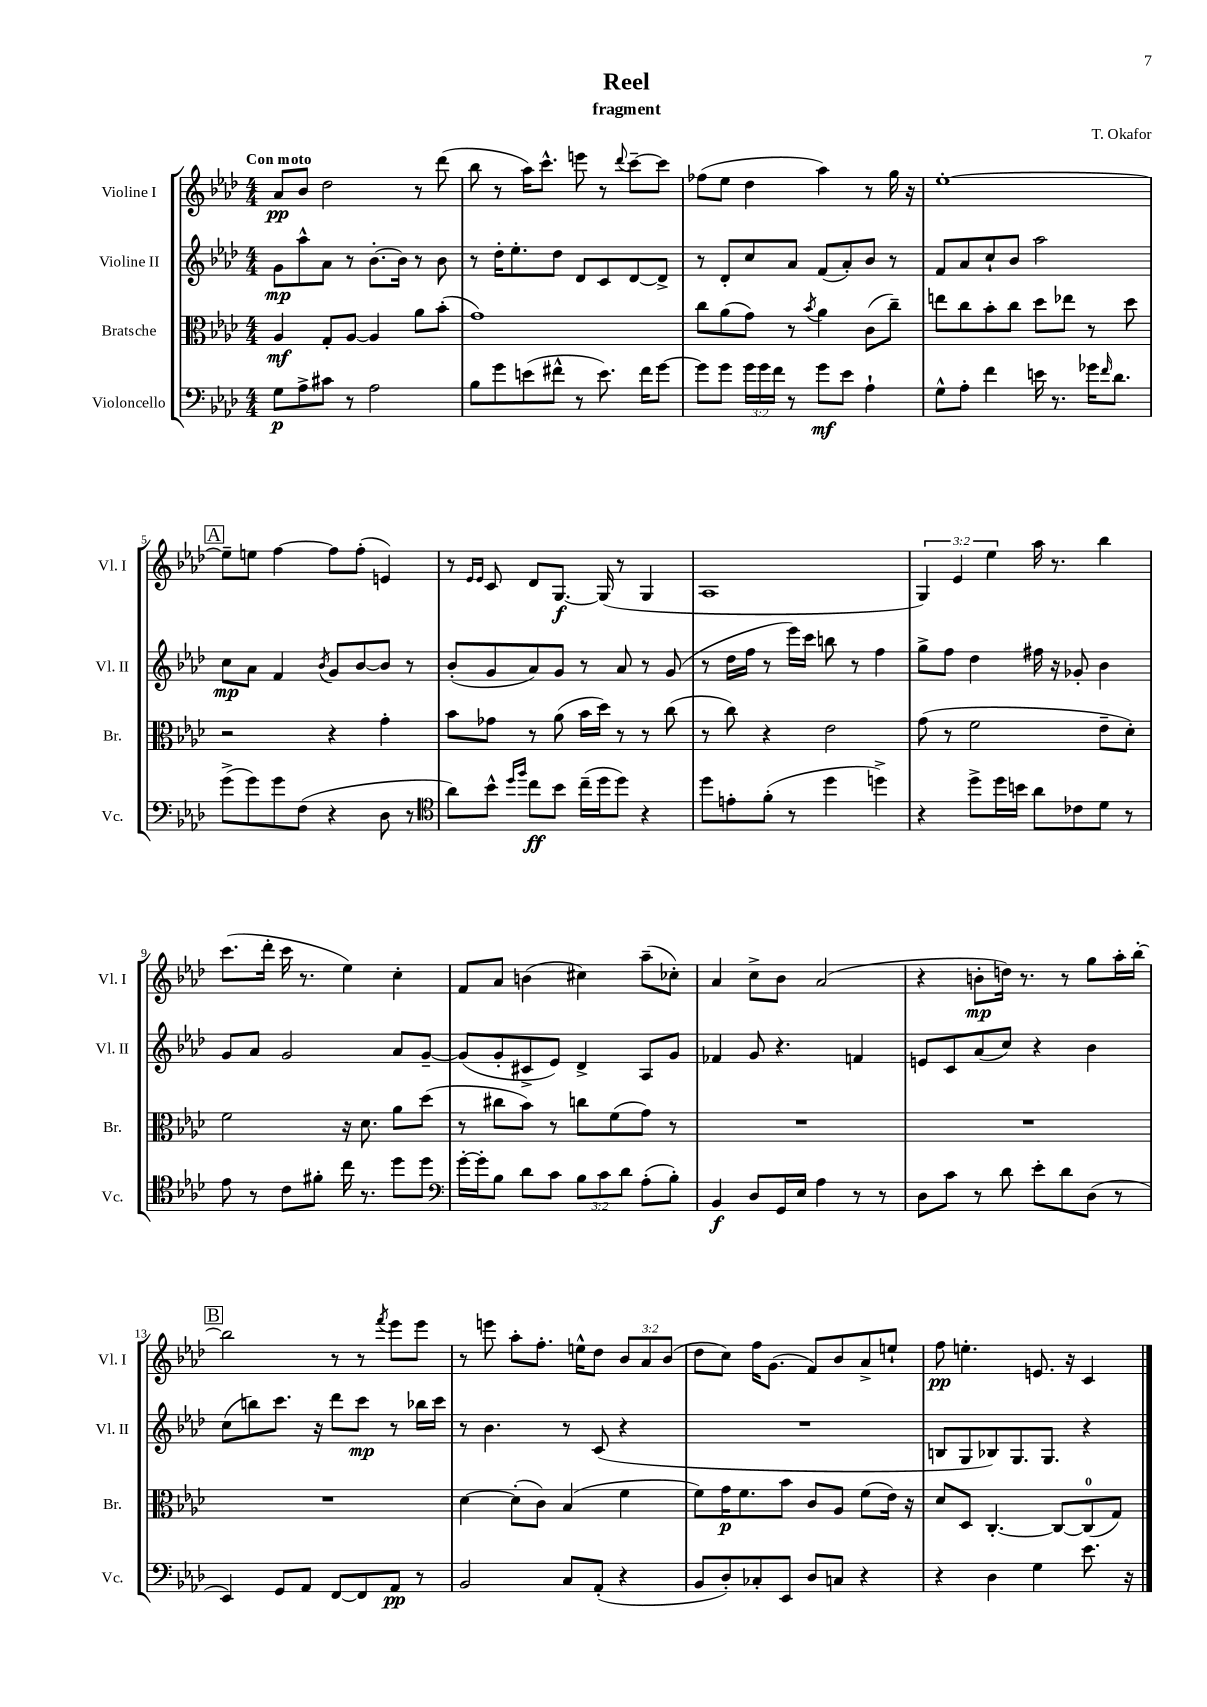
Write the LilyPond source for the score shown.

\header { title = "Reel" composer = "T. Okafor" subtitle = "fragment" }
<<
\new StaffGroup <<
\new Staff = "s0" \with { instrumentName = "Violine I" shortInstrumentName = "Vl. I" } {
    \clef treble \key aes \major \numericTimeSignature \time 4/4 \override Staff.TupletNumber.text = #tuplet-number::calc-fraction-text \tempo "Con moto"
    aes'8\pp bes'8 des''2 r8 des'''8( |
    bes''8 r8 aes''16) c'''8.-^ e'''8 r8 \appoggiatura { des'''8 } c'''8~-- c'''8 |
    fes''8( ees''8 des''4 aes''4) r8 g''16 r16 |
    ees''1~-. |
    \mark \markup { \box "A" } ees''8-- e''8 f''4~ f''8 f''8-.( e'4) |
    r8 \grace { ees'16 ees'16 } c'8 des'8 g8.~\f g16( r8 g4 |
    aes1 |
    \tuplet 3/2 { g4) ees'4 ees''4 } aes''16 r8. bes''4 |
    c'''8.( des'''16-. c'''16 r8. ees''4) c''4-. |
    f'8 aes'8 b'4( cis''4) aes''8--( ces''8-.) |
    aes'4 c''8-> bes'8 aes'2( |
    r4 b'8-.\mp d''16) r8. r8 g''8 aes''16-. bes''16~-. |
    \mark \markup { \box "B" } bes''2 r8 r8 \acciaccatura { f'''8 } ees'''8 ees'''8 |
    r8 e'''8 aes''8-. f''8.-. e''16-^ des''8 \tuplet 3/2 { bes'8 aes'8 bes'8( } |
    des''8 c''8) f''16 g'8.( f'8) bes'8 aes'8-> e''8-! |
    f''8\pp e''4.-. e'8. r16 c'4 \bar "|." |
}
\new Staff = "s1" \with { instrumentName = "Violine II" shortInstrumentName = "Vl. II" } {
    \clef treble \key aes \major \numericTimeSignature \time 4/4
    g'8\mp aes''8-^ aes'8 r8 bes'8.~-. bes'16 r8 bes'8 |
    r8 des''16-. ees''8.-. des''8 des'8 c'8 des'8~ des'8-> |
    r8 des'8-. c''8 aes'8 f'8( aes'8-.) bes'8 r8 |
    f'8 aes'8 c''8-! bes'8 aes''2 |
    \mark \markup { \box "A" } c''8\mp aes'8 f'4 \acciaccatura { bes'8 } g'8 bes'8~ bes'8 r8 |
    bes'8-.( g'8 aes'8) g'8 r8 aes'8 r8 g'8( |
    r8 des''16 f''16 r8 ees'''16) c'''16 b''8 r8 f''4 |
    g''8-> f''8 des''4 fis''16 r16 ges'8-. bes'4 |
    g'8 aes'8 g'2 aes'8 g'8~-- |
    g'8( g'8-. cis'8-> ees'8) des'4-> aes8 g'8 |
    fes'4 g'8 r4. f'4 |
    e'8 c'8 aes'8( c''8) r4 bes'4 |
    \mark \markup { \box "B" } c''8( b''8) c'''8. r16 des'''8 c'''8\mp r8 bes''16 c'''16 |
    r8 bes'4. r8 c'8( r4 |
    R1 |
    b8 g8 bes8) g8. g8. r4 \bar "|." |
}
\new Staff = "s2" \with { instrumentName = "Bratsche" shortInstrumentName = "Br." } {
    \clef alto \key aes \major \numericTimeSignature \time 4/4
    aes4\mf g8-. aes8~ aes4 aes'8 bes'8-.( |
    g'1) |
    c''8 aes'8( g'8) r8 \acciaccatura { bes'8 } aes'4 c'8( c''8--) |
    e''8 c''8 bes'8-. c''8 des''8 ees''8 r8 des''8 |
    \mark \markup { \box "A" } r2 r4 g'4-. |
    bes'8 ges'8 r8 aes'8( bes'16 des''16) r8 r8 c''8( |
    r8 c''8) r4 ees'2 |
    g'8( r8 f'2 ees'8-- des'8-.) |
    f'2 r16 des'8. aes'8 des''8( |
    r8 cis''8 bes'8) r8 c''8 f'8( g'8) r8 |
    R1 |
    R1 |
    \mark \markup { \box "B" } R1 |
    des'4~ des'8-.( c'8) bes4( f'4 |
    f'8) g'16\p f'8. bes'8 c'8 aes8 f'8( ees'16) r16 |
    des'8 des8 c4.~-. c8~ c8-0( g8) \bar "|." |
}
\new Staff = "s3" \with { instrumentName = "Violoncello" shortInstrumentName = "Vc." } {
    \clef bass \key aes \major \numericTimeSignature \time 4/4 \override Staff.TupletNumber.text = #tuplet-number::calc-fraction-text
    g8\p aes8-> cis'8 r8 aes2 |
    bes8 g'8 e'8( fis'8-^ r8 e'8.) fis'16 g'8~ |
    g'8 g'8 \tuplet 3/2 { g'16 g'16 f'16 } r8 g'8\mf ees'8 aes4-! |
    g8-^ aes8-. f'4 e'16 r8. ges'16 \grace { f'16 } des'8. |
    \mark \markup { \box "A" } g'8->( g'8) g'8 f8( r4 des8 r8 |
    \clef tenor aes'8) bes'8-^ \grace { des''16 f''16 } c''8\ff bes'8 c''16--( des''16 des''8) r4 |
    des''8 e'8-. f'8-.( r8 des''4 d''4->) |
    r4 des''8-> des''16 b'16 aes'8 ces'8 des'8 r8 |
    ees'8 r8 c'8 fis'8-. c''16 r8. des''8 des''8 |
    \clef bass g'16~-. g'16-. bes8 des'8 c'8 \tuplet 3/2 { bes8 c'8 des'8 } aes8-.( bes8-.) |
    bes,4\f des8 g,16 ees16 aes4 r8 r8 |
    des8 c'8 r8 des'8 ees'8-. des'8 des8( r8 |
    \mark \markup { \box "B" } ees,4) g,8 aes,8 f,8~ f,8 aes,8\pp r8 |
    bes,2 c8 aes,8-.( r4 |
    bes,8 des8-.) ces8-. ees,8 des8 c8 r4 |
    r4 des4 g4 ees'8. r16 \bar "|." |
}
>>
>>
